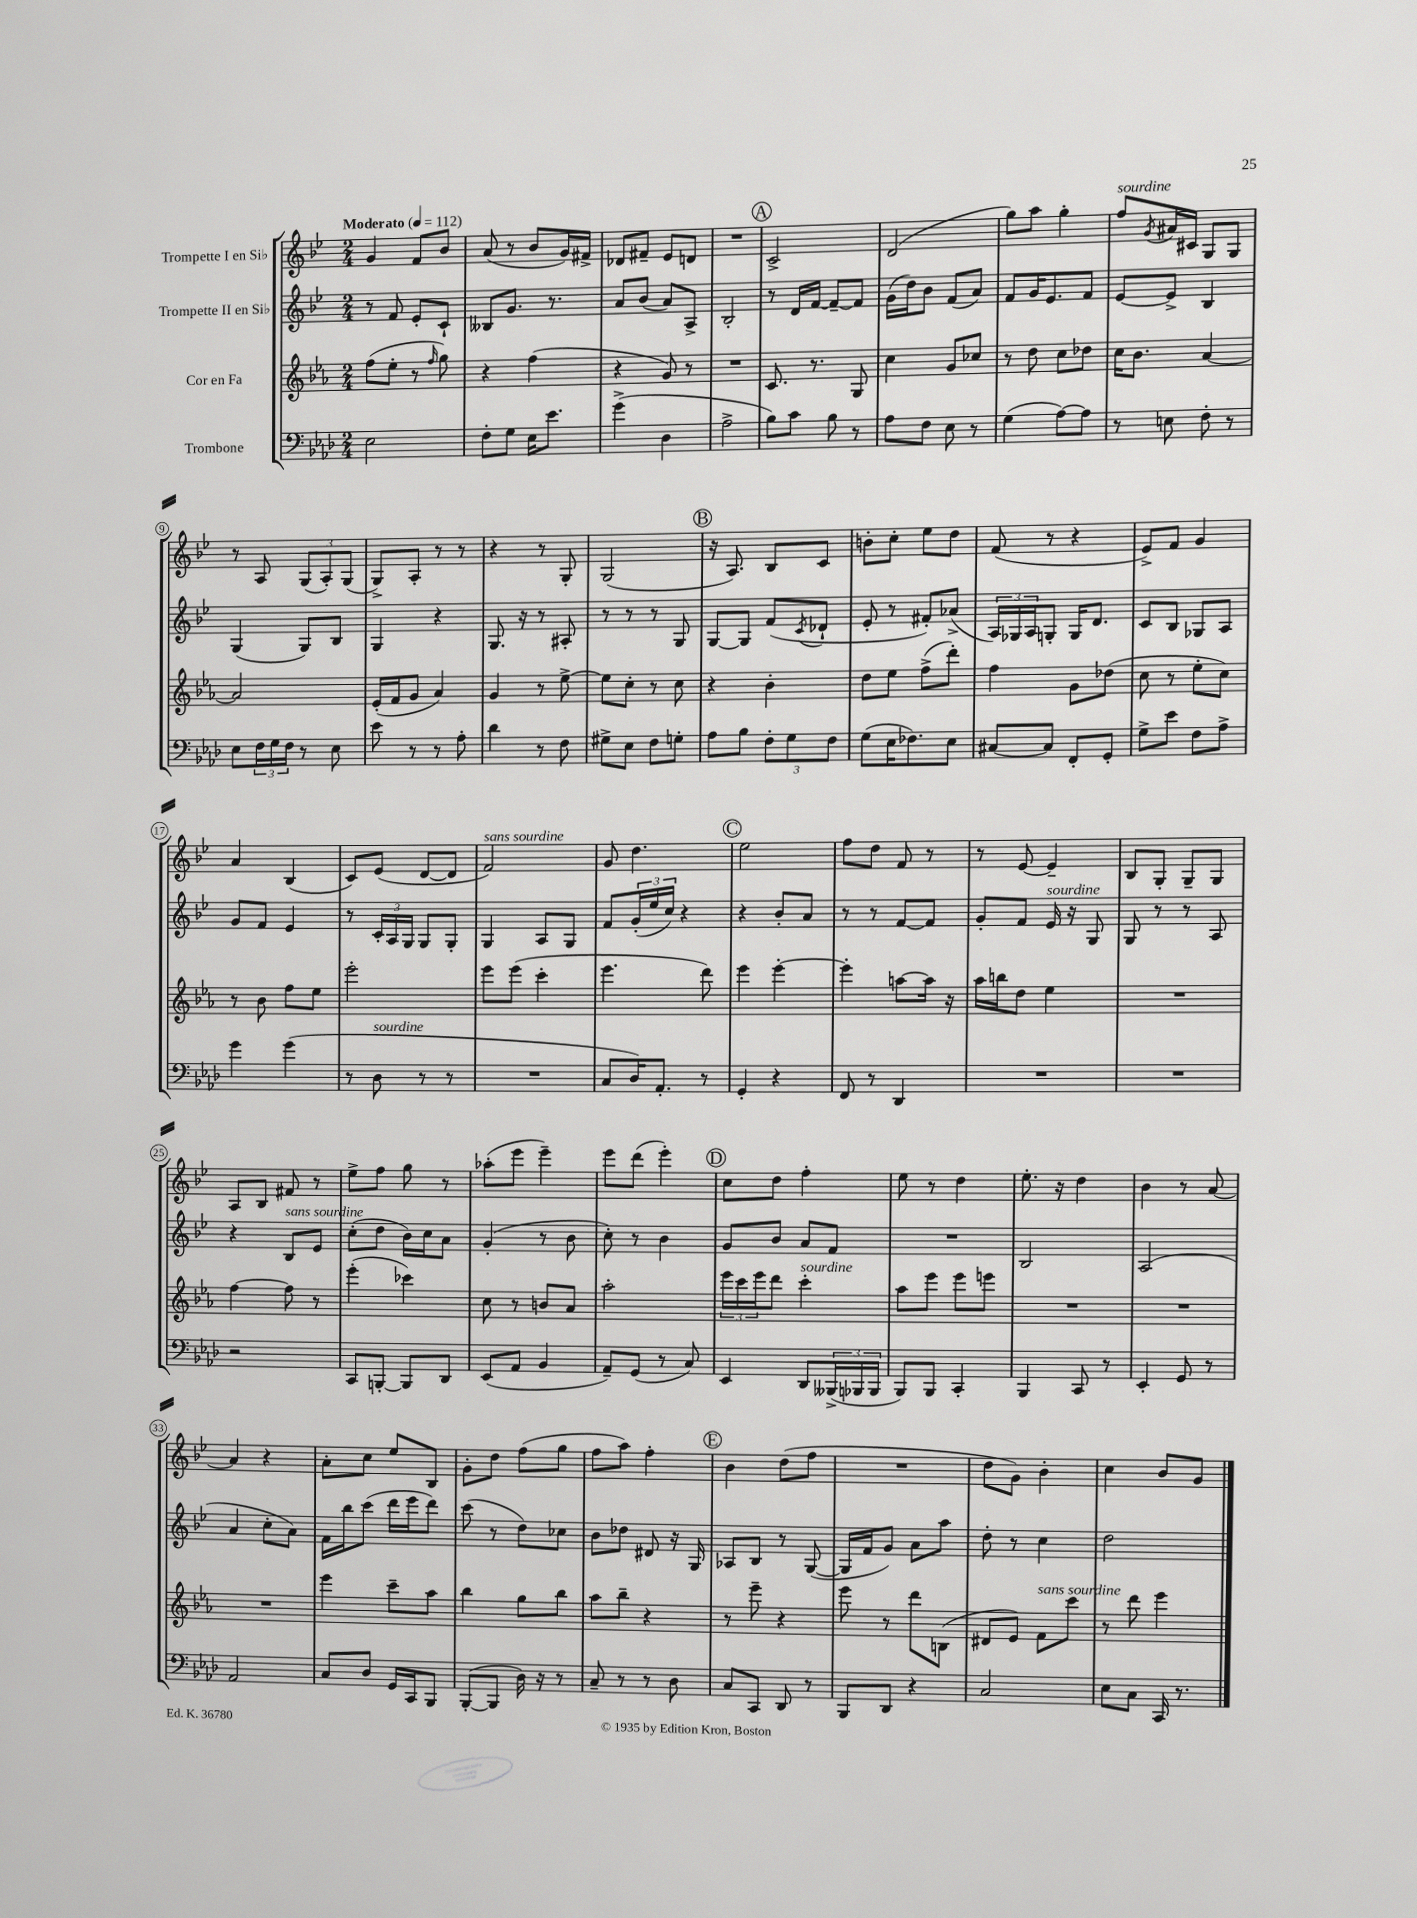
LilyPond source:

<<
\new StaffGroup <<
\new Staff = "s0" \with { instrumentName = "Trompette I en Sib" } {
    \clef treble \key bes \major \numericTimeSignature \time 2/4 \tempo "Moderato" 4 = 112
    g'4 f'8 bes'8 |
    a'8( r8 bes'8 g'16) fis'16-> |
    des'8 fis'8-- ees'8 d'8 |
    R2 |
    \mark \markup { \circle "A" } c'2-> |
    d'2( |
    g''8) a''8 g''4-. |
    f''8^\markup { \italic "sourdine" } \acciaccatura { g'8 } ais'16 cis'16 g8 g8 |
    r8 a8 \tuplet 3/2 { g8( a8-.) g8( } |
    g8->) a8-. r8 r8 |
    r4 r8 g8-. |
    g2( |
    \mark \markup { \circle "B" } r16 a8.) bes8 c'8 |
    b'8-. c''8-. ees''8 d''8 |
    f'8( r8 r4 |
    ees'8->) f'8 g'4 |
    a'4 bes4( |
    c'8) ees'8( d'8~ d'8 |
    f'2^\markup { \italic "sans sourdine" }) |
    g'8 d''4. |
    \mark \markup { \circle "C" } ees''2 |
    f''8 d''8 f'8 r8 |
    r8 ees'8~ ees'4-- |
    bes8 g8-. g8-- g8 |
    a8 bes8 fis'8 r8 |
    ees''8-> f''8 g''8 r8 |
    aes''8-.( ees'''8 ees'''4--) |
    ees'''8 d'''8( ees'''4-.) |
    \mark \markup { \circle "D" } c''8 d''8 f''4-. |
    ees''8 r8 d''4 |
    ees''8.-. r16 d''4 |
    bes'4 r8 a'8~ |
    a'4 r4 |
    a'8-. c''8 ees''8 bes8 |
    g'8-. d''8 f''8( g''8 |
    f''8 a''8) f''4-. |
    \mark \markup { \circle "E" } bes'4 d''8( f''8 |
    R2 |
    d''8 g'8) bes'4-. |
    c''4 bes'8 g'8 \bar "|." |
}
\new Staff = "s1" \with { instrumentName = "Trompette II en Sib" } {
    \clef treble \key bes \major \numericTimeSignature \time 2/4
    r8 f'8 ees'8-. c'8-! |
    beses8 g'8. r8. |
    a'8 bes'8( a'8) a8-> |
    bes2-. |
    \mark \markup { \circle "A" } r8 d'16 f'16~ f'8~-- f'8 |
    g'16( d''16) bes'8 f'8( a'8) |
    f'8 g'16 ees'8. f'8 |
    ees'8~ ees'8-> bes4 |
    g4( g8) bes8 |
    g4 r4 |
    g8. r16 r8 ais8-. |
    r8 r8 r8 g8 |
    \mark \markup { \circle "B" } g8~ g8 f'8( \acciaccatura { c'8 } des'8-! |
    ees'8-. r8 fis'8-.) aes'8->( |
    \tuplet 3/2 { a16) ges16 a16 } g8-. g16 d'8. |
    c'8 bes8 ges8 a8 |
    g'8 f'8 ees'4 |
    r8 \tuplet 3/2 { c'16-. a16 g16 } g8 g8-. |
    g4 a8 g8 |
    f'8 \tuplet 3/2 { g'16-.( ees''16 c''16) } r4 |
    \mark \markup { \circle "C" } r4 bes'8-. a'8 |
    r8 r8 f'8~ f'8 |
    g'8-. f'8 ees'16^\markup { \italic "sourdine" } r16 g8 |
    g8 r8 r8 a8 |
    r4 bes8^\markup { \italic "sans sourdine" } ees'8 |
    c''8-.( d''8 bes'16) c''16 a'8 |
    g'4-.( r8 bes'8 |
    c''8-.) r8 bes'4 |
    \mark \markup { \circle "D" } g'8 bes'8 a'8 f'8 |
    R2 |
    bes2 |
    a2( |
    a'4 c''8-. a'8) |
    f'16 bes''16 c'''8( d'''16 ees'''16 d'''8) |
    c'''8( r8 d''8) ces''8 |
    bes'8 des''8 dis'8 r16 g16 |
    \mark \markup { \circle "E" } aes8 bes8 r8 g8~( |
    g16 f'16 g'8) a'8 a''8 |
    d''8-. r8 c''4 |
    d''2 \bar "|." |
}
\new Staff = "s2" \with { instrumentName = "Cor en Fa" } {
    \clef treble \key ees \major \numericTimeSignature \time 2/4
    f''8( ees''8-. r8 \grace { f''16 } g''8) |
    r4 f''4( |
    r4 g'8) r8 |
    R2 |
    \mark \markup { \circle "A" } c'8. r8. g8 |
    c''4 g'8 ces''8 |
    r8 d''8 c''8 des''8 |
    c''16 bes'8. aes'4~ |
    aes'2 |
    ees'16-.( f'16 g'8 aes'4) |
    g'4 r8 ees''8~-> |
    ees''8 c''8-. r8 c''8 |
    \mark \markup { \circle "B" } r4 bes'4-. |
    d''8 ees''8 f''8->( d'''8-.) |
    f''4 g'8 des''8( |
    c''8 r8 ees''8-. c''8) |
    r8 bes'8 f''8 ees''8 |
    ees'''2-. |
    ees'''8 ees'''8( c'''4-. |
    ees'''4. d'''8) |
    \mark \markup { \circle "C" } ees'''4 ees'''4~-. |
    ees'''4-. a''8~ a''16 r16 |
    aes''16 b''16 d''8 ees''4 |
    R2 |
    f''4~ f''8 r8 |
    ees'''4-.( ces'''4) |
    c''8 r8 b'8 aes'8 |
    aes''2-. |
    \mark \markup { \circle "D" } \tuplet 3/2 { ees'''16 c'''16 ees'''16 } d'''8 c'''4-.^\markup { \italic "sourdine" } |
    aes''8 ees'''8 ees'''8 e'''8 |
    R2 |
    R2 |
    R2 |
    ees'''4 c'''8-- aes''8 |
    bes''4 g''8 bes''8 |
    aes''8 bes''8-- r4 |
    \mark \markup { \circle "E" } r8 ees'''8-- r4 |
    ees'''8 r8 d'''8 b8( |
    dis'8 ees'8) f'8^\markup { \italic "sans sourdine" } c'''8 |
    r8 d'''8 ees'''4 \bar "|." |
}
\new Staff = "s3" \with { instrumentName = "Trombone" } {
    \clef bass \key aes \major \numericTimeSignature \time 2/4
    ees2 |
    f8-. g8 ees16 ees'8. |
    g'4->( des4 |
    aes2-> |
    \mark \markup { \circle "A" } bes8) c'8 bes8 r8 |
    aes8 f8 ees8 r8 |
    g4( aes8~) aes8 |
    r8 e8 f8-. r8 |
    ees8 \tuplet 3/2 { f16 g16 f16 } r8 ees8 |
    ees'8 r8 r8 aes8-. |
    des'4 r8 f8 |
    gis8-> ees8 f8 g8-. |
    \mark \markup { \circle "B" } aes8 bes8 \tuplet 3/2 { f8-. g8 f8 } |
    g8( ees16 fes8.) ees8 |
    cis8~ cis8 f,8-. g,8-. |
    g8-> ees'8 f8 aes8-> |
    g'4 g'4( |
    r8 des8^\markup { \italic "sourdine" } r8 r8 |
    R2 |
    c8 des16) aes,8.-. r8 |
    \mark \markup { \circle "C" } g,4-. r4 |
    f,8 r8 des,4 |
    R2 |
    R2 |
    r2 |
    c,8 b,,8~-. b,,8 des,8 |
    ees,8( aes,8 bes,4 |
    aes,8--) g,8( r8 c8) |
    \mark \markup { \circle "D" } ees,4 des,8 \tuplet 3/2 { beses,,16->( bes,,16 bes,,16 } |
    bes,,8) bes,,8 c,4-. |
    bes,,4 c,8 r8 |
    ees,4-. g,8 r8 |
    aes,2 |
    c8 des8 g,16 c,16 bes,,8 |
    bes,,8~-.( bes,,8 des16) r16 r8 |
    c8-- r8 r8 des8 |
    \mark \markup { \circle "E" } c8 c,8 des,8 r8 |
    bes,,8 des,8 r4 |
    c2 |
    ees8 c8 c,16 r8. \bar "|." |
}
>>
>>
\layout { \context { \Score \override BarNumber.stencil = #(make-stencil-circler 0.1 0.3 ly:text-interface::print) } }
